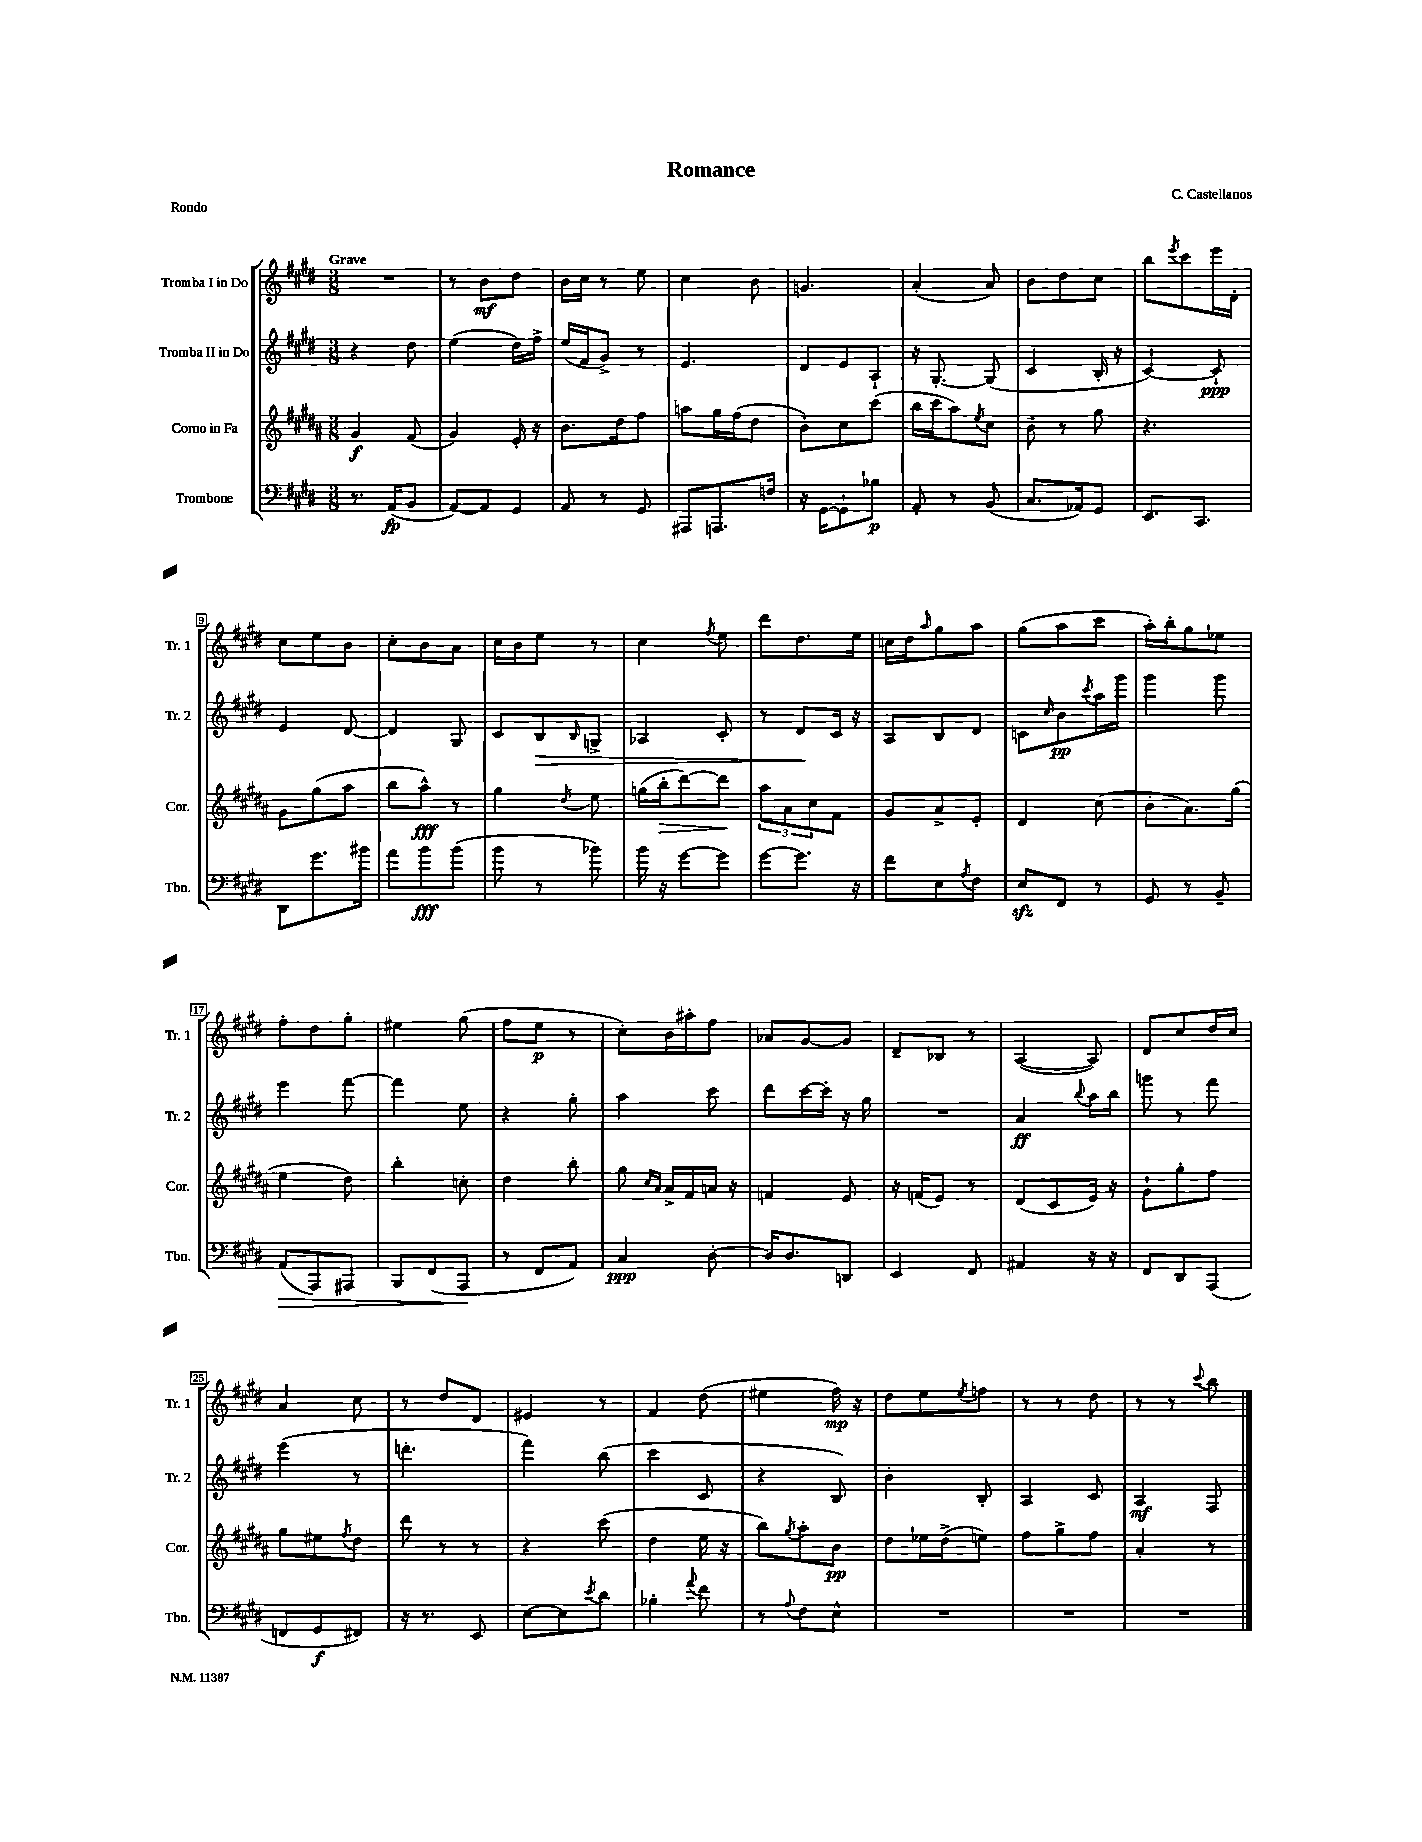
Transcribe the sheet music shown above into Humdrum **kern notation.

**kern	**kern	**kern	**kern
*staff4	*staff3	*staff2	*staff1
*clefF4	*clefG2	*clefG2	*clefG2
*k[f#c#g#d#]	*k[f#c#g#d#a#]	*k[f#c#g#d#]	*k[f#c#g#d#]
*M3/8	*M3/8	*M3/8	*M3/8
8.r	4g#/	4r	4.r
(16AA/LK	.	.	.
8BB/J	(8f#/	8dd#\	.
=	=	=	=
[8AA/L)	4g#/)	(4ee\	8r
8AA/]	.	.	8b\L
8GG#/J	16e'/	16dd#\LL)	8dd#\J
.	16r	16ff#^\JJ	.
=	=	=	=
8AA/	8.b\L	(16ee/LL	16b\LL
.	.	16f#/J	16cc#\JJ
8r	.	8g#^/J)	8r
.	16dd#\k	.	.
8GG#/	8ff#\J	8r	8ee\
=	=	=	=
8AAA#/L	8aa\L	4.e/	4cc#\
8.AAA/	16gg#\L	.	.
.	(16ff#\J	.	.
.	8dd#\J	.	8b\
16F/Jk	.	.	.
=	=	=	=
16r	8b'\L)	8d#/L	4.g/
[16GG#\LK	.	.	.
8GG#`\]	8cc#\	8e/	.
8B-\J	(8ccc#\J	8A`/J	.
=	=	=	=
8AA'/	16bb\LL	16r	(4a'/
.	16ccc#\J	[8.G#'/	.
8r	8aa#\)	.	.
.	8qee/	.	.
(8BB/	8cc#\J	(8G#/]	8a/)
=	=	=	=
8.C#/L	8b~\	4c#/	8b\L
.	8r	.	8dd#\
16AA-/k)	.	.	.
8GG#/J	8gg#\	16B'/	8cc#\J
.	.	16r	.
=	=	=	=
8.EE/L	4.r	[4c#/)	8bb\L
.	.	.	8qeee/
.	.	.	8ccc#\
8.CC#/J	.	.	.
.	.	8c#`/]	16eee\L
.	.	.	16d#'\JJ
=	=	=	=
8DD#\L	8g#\L	4e/	8cc#\L
8.g#\	(8gg#\	.	8ee\
.	8aa#\J	[8d#/	8b\J
16b#\Jk	.	.	.
=	=	=	=
8a\L	8bb\L	4d#/]	8cc#'\L
8b\	8aa#^^\J)	.	8b\
(8b\J	8r	8G#/	8a\J
=	=	=	=
8b\	4gg#\	8c#/L	16cc#\LL
.	.	.	16b\J
8r	.	8B/	8ee\J
.	8qdd#/	16qqB/	.
8b-\)	8ee\	8G^/J	8r
=	=	=	=
16b\	(16gg\LL	4A-/	4cc#\
16r	16bb'\J	.	.
[8g#\L	[8ddd#\)	.	.
.	.	.	8qff#/
8g#\]J	8ddd#\]J	8c#'/	8ee\
=	=	=	=
[8g#\L	12aa#\L	8r	8ddd#\L
.	12a#\	.	.
8.g#\]J	.	8d#/L	8.dd#\
.	12cc#\	.	.
.	8f#\J	16c#/Jk	.
16r	.	16r	16ee\Jk
=	=	=	=
8f#\L	8g#/L	8A/L	16cc\LL
.	.	.	16dd#\J
.	.	.	16qqaa/
8E\	8a#^/	8B/	8gg#\
8qA/	.	.	.
8F#\J	8e'/J	8d#/J	8aa\J
=	=	=	=
8E/L	4d#/	8c\L	(8gg#\L
.	.	16qqcc#/	.
8FF#/J	.	8b\	8aa\
.	.	8qccc#/	.
8r	(8cc#\	16aa\L	8ccc#\J
.	.	16ggg#\JJ	.
=	=	=	=
8GG#/	8b'\L	4ggg#\	16aa'\LL)
.	.	.	16bb'\J
8r	8.a#\)	.	8gg#\
8BB~/	.	8ggg#\	8ee-\J
.	(16gg#\Jk	.	.
=	=	=	=
(8AA/L	4ee\	4eee\	8ff#'\L
8AAA/)	.	.	8dd#\
8AAA#/J	8dd#\)	[8fff#\	8gg#'\J
=	=	=	=
8BBB/L	4bb'\	4fff#\]	4ee#\
(8FF#/	.	.	.
8AAA/J	8cc'\	8ee\	(8gg#\
=	=	=	=
8r	4dd#\	4r	8ff#\L
8FF#/L	.	.	8ee\J
8AA/J)	8bb'\	8gg#'\	8r
=	=	=	=
4C#/	8gg#\	4aa\	8cc#'\L)
.	16qqcc#/LL	.	.
.	16qqa#/JJ	.	.
.	16a#^/LL	.	16b\L
.	16f#/	.	16aa#'\J
[8D#'\	16a/JJ	8ccc#\	8ff#\J
.	16r	.	.
=	=	=	=
16D#/]LK	4f/	8ddd#\L	8a-/L
8.D#/	.	.	.
.	.	[16ccc#\L	[8g#/
.	.	16ccc#'\]JJ	.
8DD/J	8e/	16r	8g#/]J
.	.	16gg#\	.
=	=	=	=
4EE/	16r	4.r	8d#~/L
.	(16f/LK	.	.
.	8e/J)	.	8B-/J
8FF#/	8r	.	8r
=	=	=	=
4AA#/	(8d#/L	4a/	([4A/
.	8c#/	.	.
.	.	8qqbb/	.
16r	16e/Jk)	16aa\LL	8A/])
16r	16r	16bb\JJ	.
=	=	=	=
8FF#/L	8g#`\L	8ggg\	8d#/L
8DD#/	8gg#'\	8r	8cc#/
(8AAA/J	8ff#\J	8fff#\	16dd#/L
.	.	.	16cc#/JJ
=	=	=	=
8FF/L	8gg#\L	(4eee\	4a/
8GG#/	8ee#\	.	.
.	8qff#/	.	.
8FF#/J)	8dd#\J	8r	8cc#\
=	=	=	=
16r	8ddd#\	4.ddd'\	8r
8.r	.	.	.
.	8r	.	8dd#/L
8EE/	8r	.	8d#/J
=	=	=	=
[8E\L	4r	4fff#\)	4e#/
8E\]	.	.	.
8qe/	.	.	.
8d#\J	(8ccc#\	(8bb\	8r
=	=	=	=
4B-'\	4dd#\	4ccc#\	4f#/
8qqa/	.	.	.
8f#\	16ee\	8c#/	(8dd#\
.	16r	.	.
=	=	=	=
8r	8bb\L)	4r	4ee#\
8qqA/	8qgg#/	.	.
8F#\L	8aa#'\	.	.
8E^^\J	8b\J	8B/)	16ff#\)
.	.	.	16r
=	=	=	=
4.r	8dd#\L	4b'\	8dd#\L
.	16ee-\L	.	8ee\
.	(16dd#^\J	.	.
.	.	.	8qee/
.	8ee\J)	8B'/	8ff\J
=	=	=	=
4.r	8ff#\L	4A/	8r
.	8gg#^\	.	8r
.	8ff#\J	8c#/	8dd#\
=	=	=	=
4.r	4a#'/	4A/	8r
.	.	.	8r
.	.	.	8qqccc#/
.	8r	8F#/	8bb\
==	==	==	==
*-	*-	*-	*-
